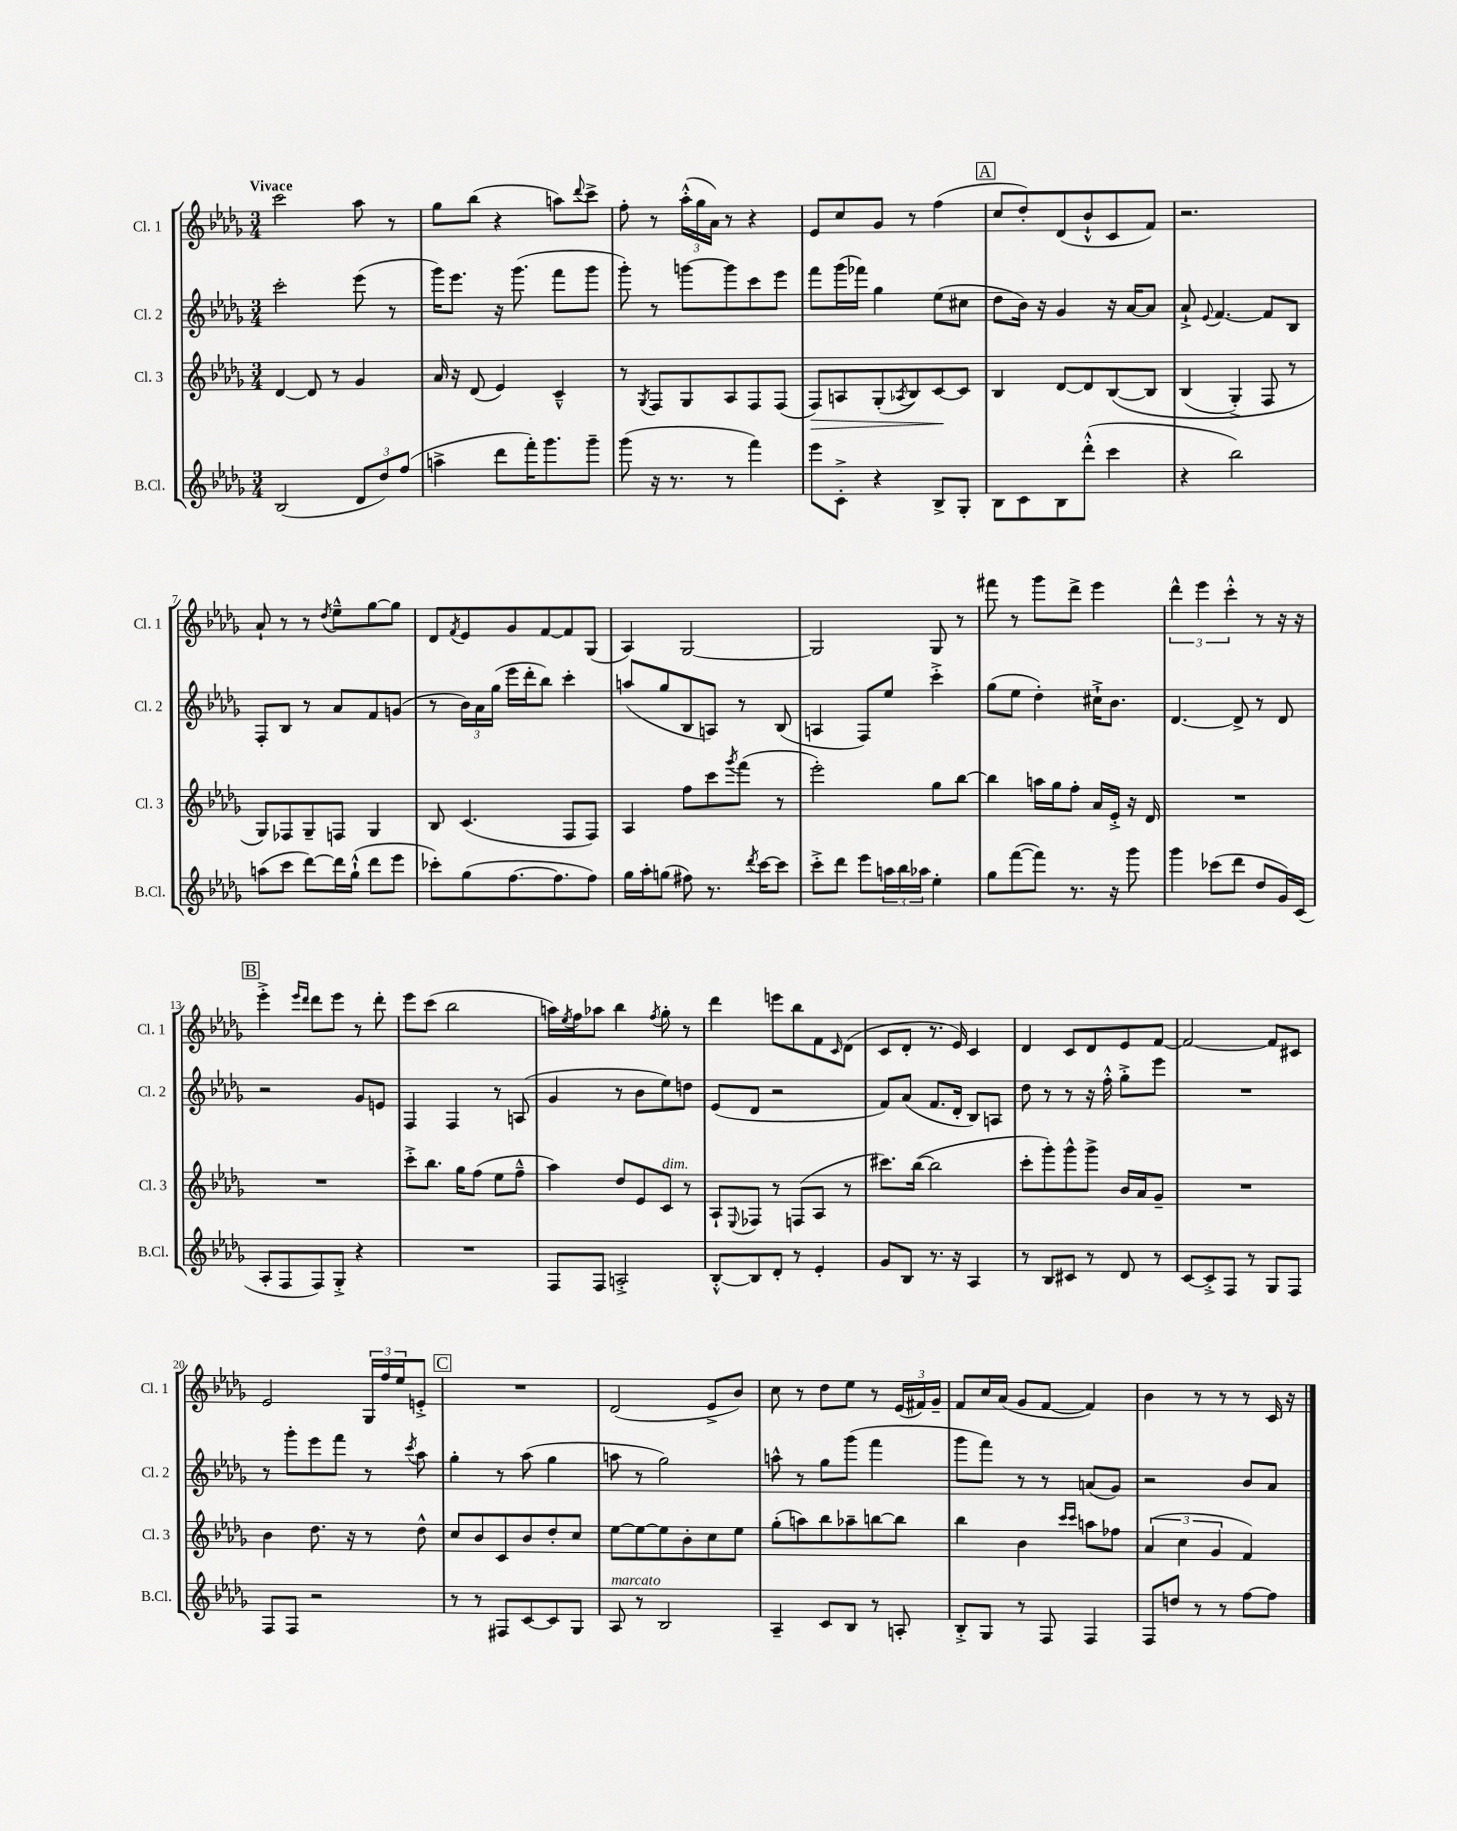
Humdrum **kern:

**kern	**kern	**kern	**kern
*staff4	*staff3	*staff2	*staff1
*clefG2	*clefG2	*clefG2	*clefG2
*k[b-e-a-d-g-]	*k[b-e-a-d-g-]	*k[b-e-a-d-g-]	*k[b-e-a-d-g-]
*M3/4	*M3/4	*M3/4	*M3/4
(2B-	[4d-	2ccc'	2ccc
.	8d-]	.	.
.	8r	.	.
12d-	4g-	(8eee-	8aa-
12dd-)	.	.	.
.	.	8r	8r
(12ff	.	.	.
=	=	=	=
4aa^	16a-	16ggg-)	8gg-
.	16r	8.eee-	.
.	(8d-	.	(8bb-
8ddd-	4e-)	16r	4r
.	.	(8.ggg-	.
16fff')	.	.	.
8.ggg-	.	.	.
.	4c~^^	8fff	8aa)
.	.	.	8qqddd-
8ggg-~	.	8ggg-	8ccc^
=	=	=	=
(8ggg-	8r	8ggg-')	8ff'
.	8qG-	.	.
16r	8F	8r	8r
8.r	.	.	.
.	8G-	[8ggg	(24aa-'^^
.	.	.	24gg-
.	.	.	24a-)
8r	8A-	8ggg]	8r
4fff)	8F	8ccc	4r
.	(8F	8eee-	.
=	=	=	=
8eee-	8F)	8fff	8e-
8c'^	8A	(16ggg-	8cc
.	.	16fff-)	.
4r	(8G-'	4gg-	8g-
.	8qA-	.	.
.	8B-)	.	8r
8B-^	[8c	(8ee-	(4ff
8G-'	8c]	8cc#	.
=	=	=	=
8B-	4B-	8dd-	8cc
8c	.	16b-)	8dd-')
.	.	16r	.
8B-	[8d-	4g-	(8d-
(8ddd-'^^	8d-]	.	8b-`^^
4ccc	&([8B-	16r	8c
.	.	[16a-	.
.	8B-]	8a-]	8f)
=	=	=	=
4r	(4B-	8a-`^	2.r
.	.	8qqe-	.
.	.	[4.f	.
2bb-)	4G-'^)	.	.
.	8F	8f]	.
.	8r	8B-	.
=	=	=	=
(8aa	8G-&)	8F'	8a-`
8ccc	8F-	8B-	8r
[8ddd-)	8G-~	8r	8r
.	.	.	8qdd-
16ddd-]	8F	8a-	8ee-~^^
(16gg-`^^	.	.	.
8ddd-	4G-	8f	[8gg-
8eee-	.	(8g	8gg-]
=	=	=	=
8ccc-')	8B-	8r	8d-
.	.	.	8qf
(8gg-	(4.c	24b-)	8e-
.	.	24a-	.
.	.	(24gg-	.
[8.ff	.	16eee-	8g-
.	.	16ddd-'	.
.	.	8bb-)	[8f
8.ff]	.	.	.
.	8F	4ccc'	8f]
8ff)	8F)	.	(8G-
=	=	=	=
16gg-	4A-	(8aa	4A-)
16aa-'	.	.	.
(8gg	.	8gg-	.
8ff#)	8ff	8B-	[2G-
8.r	8ccc	8A)	.
.	8qggg-	.	.
.	(8fff	8r	.
8qddd-	.	.	.
[16ccc	.	.	.
8ccc]	8r	(8B-	.
=	=	=	=
8ccc'^	2eee-')	4A	2G-]
8ddd-	.	.	.
8eee-	.	8F)	.
24aa	.	8ee-	.
24bb-	.	.	.
24aa-	.	.	.
4ee-'	8gg-	4ccc'^	8G-
.	[8bb-	.	8r
=	=	=	=
8gg-	4bb-]	(8gg-	8fff#
([8fff	.	8ee-	8r
8fff])	16aa	4dd-')	8ggg-
.	16gg-	.	.
8.r	8ff'	.	8ddd-^
.	16a-	16cc#`^	4eee-
16r	16e-'^	8.b-	.
8ggg-	16r	.	.
.	16d-	.	.
=	=	=	=
4ggg-	2.r	[4.d-	6ddd-^^
.	.	.	6eee-
(8ccc-	.	.	.
.	.	.	6ccc'^^
8ddd-	.	8d-^]	.
8dd-	.	8r	8r
16g-)	.	8d-	16r
(16c	.	.	16r
=	=	=	=
8A-'	2.r	2r	4eee-'^
8F	.	.	.
.	.	.	16qqeee-
.	.	.	16qqddd-
8F)	.	.	8ddd-
8G-'^	.	.	8eee-
4r	.	8g-	8r
.	.	8e	8ddd-'
=	=	=	=
2.r	8ccc'^	4F	8eee-
.	8.bb-	.	(8ccc
.	.	4F	2bb-
.	16gg-	.	.
.	(8ff	.	.
.	8ee-	8r	.
.	8ff~^^	(8A	.
=	=	=	=
8F	4aa-)	4g-	16aa)
.	.	.	8qee-
.	.	.	16ff
8F	.	.	8aa-
2A'^	8dd-	8r	4bb-
.	8e-	8b-	.
.	.	.	8qff
.	8c	8ee-)	8gg-'
.	8r	8dd	8r
=	=	=	=
[8B-'^^	8A-`	(8e-	4ddd-
.	8qqE-	.	.
8B-]	8F-	8d-	.
8d-'	8r	2r	8eee
8r	(8F	.	8bb-
4e-'	8A-	.	8f
.	.	.	16qqc
.	8r	.	(8d-
=	=	=	=
8g-	8.ccc#)	8f)	8c
8B-	.	(8a-	8d-'
.	([16bb-	.	.
8.r	2bb-]	8.f	8.r
16r	.	16d-'	16e-)
4A-	.	8B-)	4c
.	.	8A	.
=	=	=	=
8r	8ccc'	8dd-	4d-
8B-	8ggg-')	8r	.
8c#	8ggg-^^	8r	8c
8r	8ggg-^	16r	8d-
.	.	16ff'^^	.
8d-	16b-	8gg-'^	8e-
.	16a-	.	.
8r	8g-~	8eee-	[8f
=	=	=	=
[8c	2.r	2.r	2f_
8c'^]	.	.	.
8F	.	.	.
8r	.	.	.
8G-	.	.	8f]
8F	.	.	8c#
=	=	=	=
8F	4b-	8r	2e-
8F	.	8ggg-'	.
2r	8.dd-	8eee-	.
.	.	8fff	.
.	16r	.	.
.	8r	8r	24G-
.	.	.	24ff
.	.	.	24ee-
.	.	8qccc	.
.	8dd-^^	8aa-	8e'^
=	=	=	=
8r	8cc	4gg-'	2.r
8r	8b-	.	.
8F#	8c	8r	.
[8c	8b-	(8aa-	.
8c]	8dd-'	4gg-	.
8G-	8cc	.	.
=	=	=	=
8A-	[8ee-	8aa	(2d-
8r	8ee-_	8r	.
2B-	8ee-]	2gg-)	.
.	8b-'	.	.
.	8cc	.	8e-^
.	8ee-	.	8b-)
=	=	=	=
4A-~	(8gg-'	8aa^^	8cc
.	8aa)	8r	8r
8c	8bb-	8gg-	8dd-
8B-	8aa-~	(8ggg-	8ee-
8r	[8bb	4fff	8r
8A'	8bb]	.	(24e-
.	.	.	24f#)
.	.	.	24g-~
=	=	=	=
8B-'^	4bb-	8ggg-	8f
8G-	.	8fff)	16cc
.	.	.	(16a-
8r	4b-	8r	8g-
8F	.	8r	[8f
.	16qqccc	.	.
.	16qqccc	.	.
4F	8aa	(8a	4f])
.	8ff-	8g-)	.
=	=	=	=
8F	(6a-	2r	4b-
8dd	.	.	.
.	6cc	.	.
8r	.	.	8r
.	6g-	.	.
8r	.	.	8r
[8ff	4f)	8b-	8r
8ff]	.	8a-	16c
.	.	.	16r
==	==	==	==
*-	*-	*-	*-
